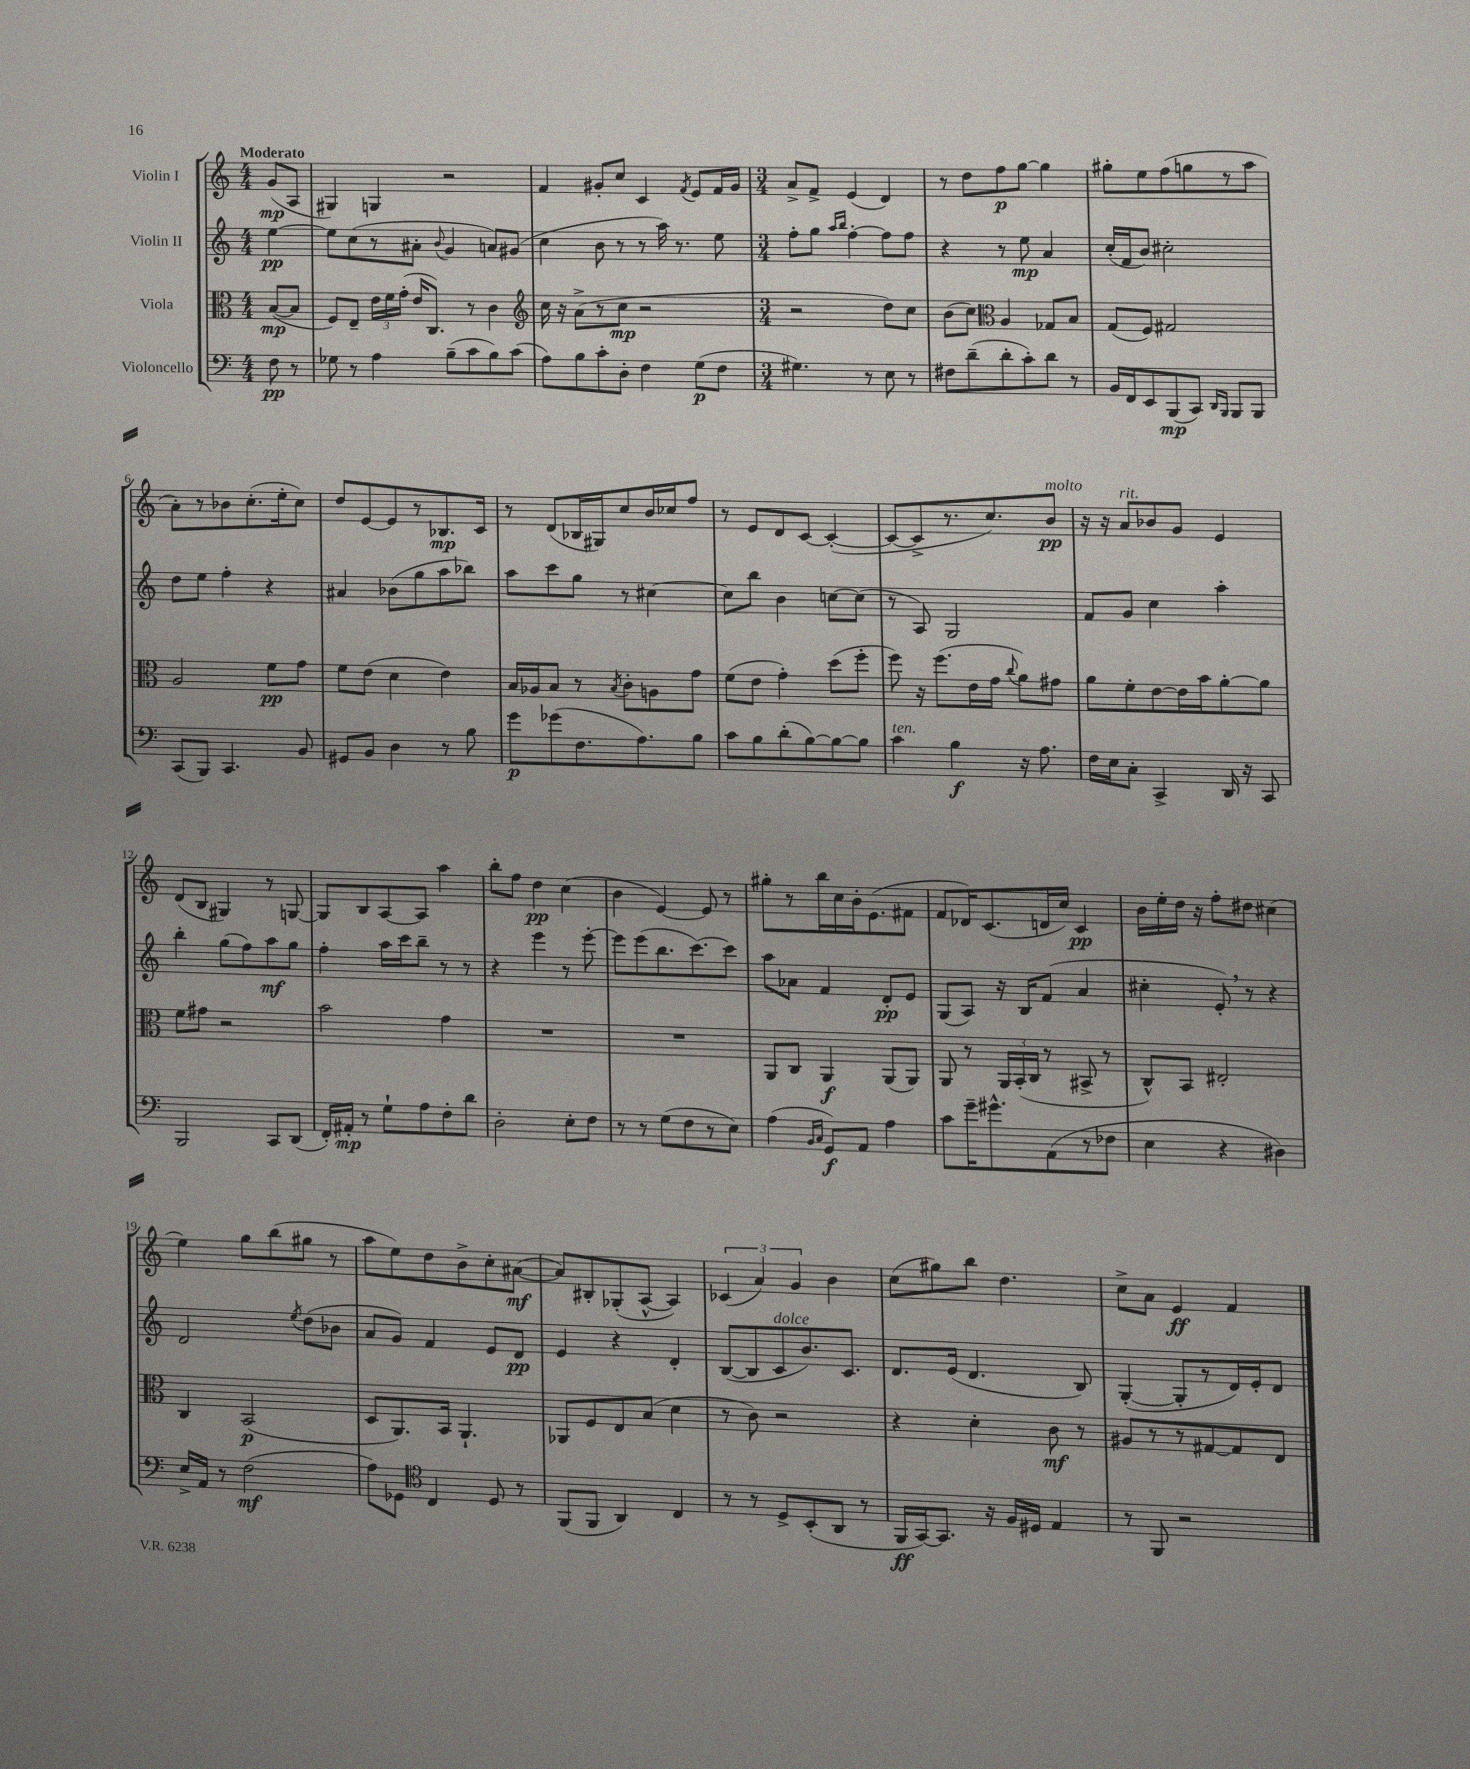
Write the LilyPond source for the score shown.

<<
\new StaffGroup <<
\new Staff = "s0" \with { instrumentName = "Violin I" } {
    \clef treble \key c \major \numericTimeSignature \time 4/4 \partial 4 \tempo "Moderato"
    \autoBeamOff g'8[\mp( a8] |
    gis4) g4 r2 |
    f'4 gis'8[-. c''8] c'4 \acciaccatura { f'8 } e'8[ f'16 gis'16] |
    \numericTimeSignature \time 3/4 a'8[-> f'8]-> e'4( d'4) |
    r8 d''8[ f''8\p g''8]~ g''4 |
    gis''8[-. e''8 f''8( g''8 r8 a''8] |
    a'8[-.) r8 bes'8 c''8.-.( e''16-. c''8]) |
    d''8[ e'8~ e'8 r8 bes8.\mp c'16] |
    r8 d'8[( bes16 gis16) c''8 b'16 ces''16 f''8] |
    r8 e'8[ d'8 c'8]~ c'4~-.( |
    c'8[~ c'8-> r8. c''8.) b'8]\pp^\markup { \italic "molto" } |
    r16 r16 a'8[^\markup { \italic "rit." } bes'8 g'8] e'4 |
    d'8[( b8] gis4) r8 g8~ |
    g8[ b8 a8~ a8] a''4 |
    b''8[-. f''8] d''4\pp c''4( |
    b'4 e'4~) e'8 r8 |
    gis''8[-. r8 b''16 c''16 b'16-. e'8.( fis'8] |
    f'8[ des'16) c'8.( d'16 c''16]) c'4\pp |
    b'16[ e''16-. d''16] r16 f''8[-. dis''8] cis''4( |
    e''4) g''8[ b''8( gis''8] r8 |
    a''8[ e''8) d''8 b'8-> c''8-. ais'8]~\mf( |
    ais'8[) bis8-. ges8-.( a8]~-^ a4) |
    \tuplet 3/2 { ces'4( a'4) g'4 } b'4 |
    c''8[( gis''8) b''8] d''4. |
    c''8[-> a'8] e'4\ff f'4 \bar "|." |
}
\new Staff = "s1" \with { instrumentName = "Violin II" } {
    \clef treble \key c \major \numericTimeSignature \time 4/4 \partial 4
    \autoBeamOff e''4~\pp |
    e''8[ c''8( r8 ais'8]-. \appoggiatura { b'8 } g'4 a'8[) gis'8]( |
    c''4 b'8 r8 r8 a''16) r8. e''8 |
    \numericTimeSignature \time 3/4 f''8[-. g''8] \grace { a''16[ b''16] } f''4~-. f''8[ f''8] |
    r4 r8 e''8\mp a'4 |
    c''16[-.( f'16 b'8]) cis''2-. |
    d''8[ e''8] f''4-. r4 |
    ais'4 bes'8[( g''8 a''8 bes''8]) |
    a''8[ c'''8 g''8] r8 cis''4~ |
    cis''8[ b''8] b'4 c''8[~ c''8]( |
    r8 a8) g2 |
    f'8[ g'8] c''4 a''4-. |
    b''4-. g''8[( f''8) a''8\mf g''8] |
    f''4-. a''16[ c'''16 b''8]-- r8 r8 |
    r4 e'''4 r8 e'''8~-. |
    e'''8[ e'''8( b''8. c'''8.~) c'''8] |
    a''8[ aes'8] f'4 d'8[-.\pp e'8] |
    g8[( a8]) r16 b16[ f'8]( a'4 |
    cis''4-. e'8-.) \breathe r8 r4 |
    d'2 \acciaccatura { e''8 } d''8[( bes'8] |
    a'8[ g'8]) f'4 e'8[ d'8]\pp |
    e'4 r4 d'4-. |
    b8[~( b8 c'8^\markup { \italic "dolce" } b'8.) c'8.] |
    d'8.[ e'16]( d'4. b8) |
    g4~-.( g8[-. r8 d'16) e'16-. d'8] \bar "|." |
}
\new Staff = "s2" \with { instrumentName = "Viola" } {
    \clef alto \key c \major \numericTimeSignature \time 4/4 \partial 4
    \autoBeamOff b8[~\mp( b8] |
    f8[) e8]-- \tuplet 3/2 { e'16[ f'16 g'16]-.( } e'16[ c8.]) r8 c'4 |
    \clef treble c''16 r16 a'8[->( r8 c''8]\mp r2 |
    \numericTimeSignature \time 3/4 r2 d''8[) c''8] |
    b'8[( c''8]) \clef alto a4 ges8[ b8] |
    g8[( f8]) gis2 |
    a2 f'8[\pp g'8] |
    f'8[ e'8]( d'4 e'4) |
    b16[ aes16 b8] r8 \acciaccatura { b8 } c'8[-. a8 g'8] |
    f'8[( e'8] g'4-.) d''8[( f''8]-. |
    f''8) r16 f''8.[( e'16 g'16] \appoggiatura { c''8 } a'8[) gis'8] |
    a'8[ f'8-. e'8~ e'16 b'16 a'8~-. a'8] |
    f'8[ gis'8] r2 |
    b'2 g'4 |
    R2. |
    R2. |
    a,8[ c8] a,4\f a,8[( a,8]) |
    a,8 r8 \tuplet 3/2 { a,16[ b,16-.( c16] } r8 bis,8-> r8 |
    c8[-^) b,8] eis2-. |
    c4 b,2\p( |
    d8[ a,8.) b,16] a,4.-! |
    aes,8[ f8 e8 b8]( d'4 |
    r8 c'8) r2 |
    r4 d'4-. c'8\mf r8 |
    ais8[ r8 r8 gis8~ gis8 e8] \bar "|." |
}
\new Staff = "s3" \with { instrumentName = "Violoncello" } {
    \clef bass \key c \major \numericTimeSignature \time 4/4 \partial 4
    \autoBeamOff f8\pp r8 |
    ges8 r8 a4 b8[--( c'8 b8) c'8]( |
    a8[) b8 c'8-. d8]-. f4 g8[\p( f8] |
    \numericTimeSignature \time 3/4 gis4.) r8 e8 r8 |
    fis8[ d'8--( d'8-. c'8-.) d'8] r8 |
    b,16[ f,16 e,8 b,,8\mp( c,8]) \grace { d,16[ b,,16] } b,,8[ b,,8] |
    c,8[( b,,8]) c,4. b,8 |
    gis,8[ b,8] d4 r8 b8 |
    g'8[\p ges'8( f8. a8.) b8] |
    c'8[ b8 d'8-.( b8~) b8~ b8] |
    c'4^\markup { \italic "ten." } b4\f r16 a8. |
    f16[ e16 c8]-. c,4-> d,16 r16 c,8 |
    b,,2 c,8[ d,8]( |
    f,16[-.) ais,16]-.\mp r8 g8[-! a8 f8-. d'8] |
    d2-. e8[-. f8] |
    r8 r8 g8[( f8 r8 e8]) |
    a4( \grace { b,16[ c16] } g,8[\f) a,8] a4 |
    c'8[ g'16-- gis'8.-^ a,8( r8 fes8] |
    e4 r4 dis4) |
    e16[-> a,16] r8 f2\mf( |
    a8[) ges,8] \clef tenor c4 d8 r8 |
    f,8[( f,8] a,4) c4 |
    r8 r8 d8[-> b,8-.( a,8] r8 |
    f,16[\ff g,16~) g,8.] r16 f16[ dis16] e4 |
    r8 f,8 r2 \bar "|." |
}
>>
>>
